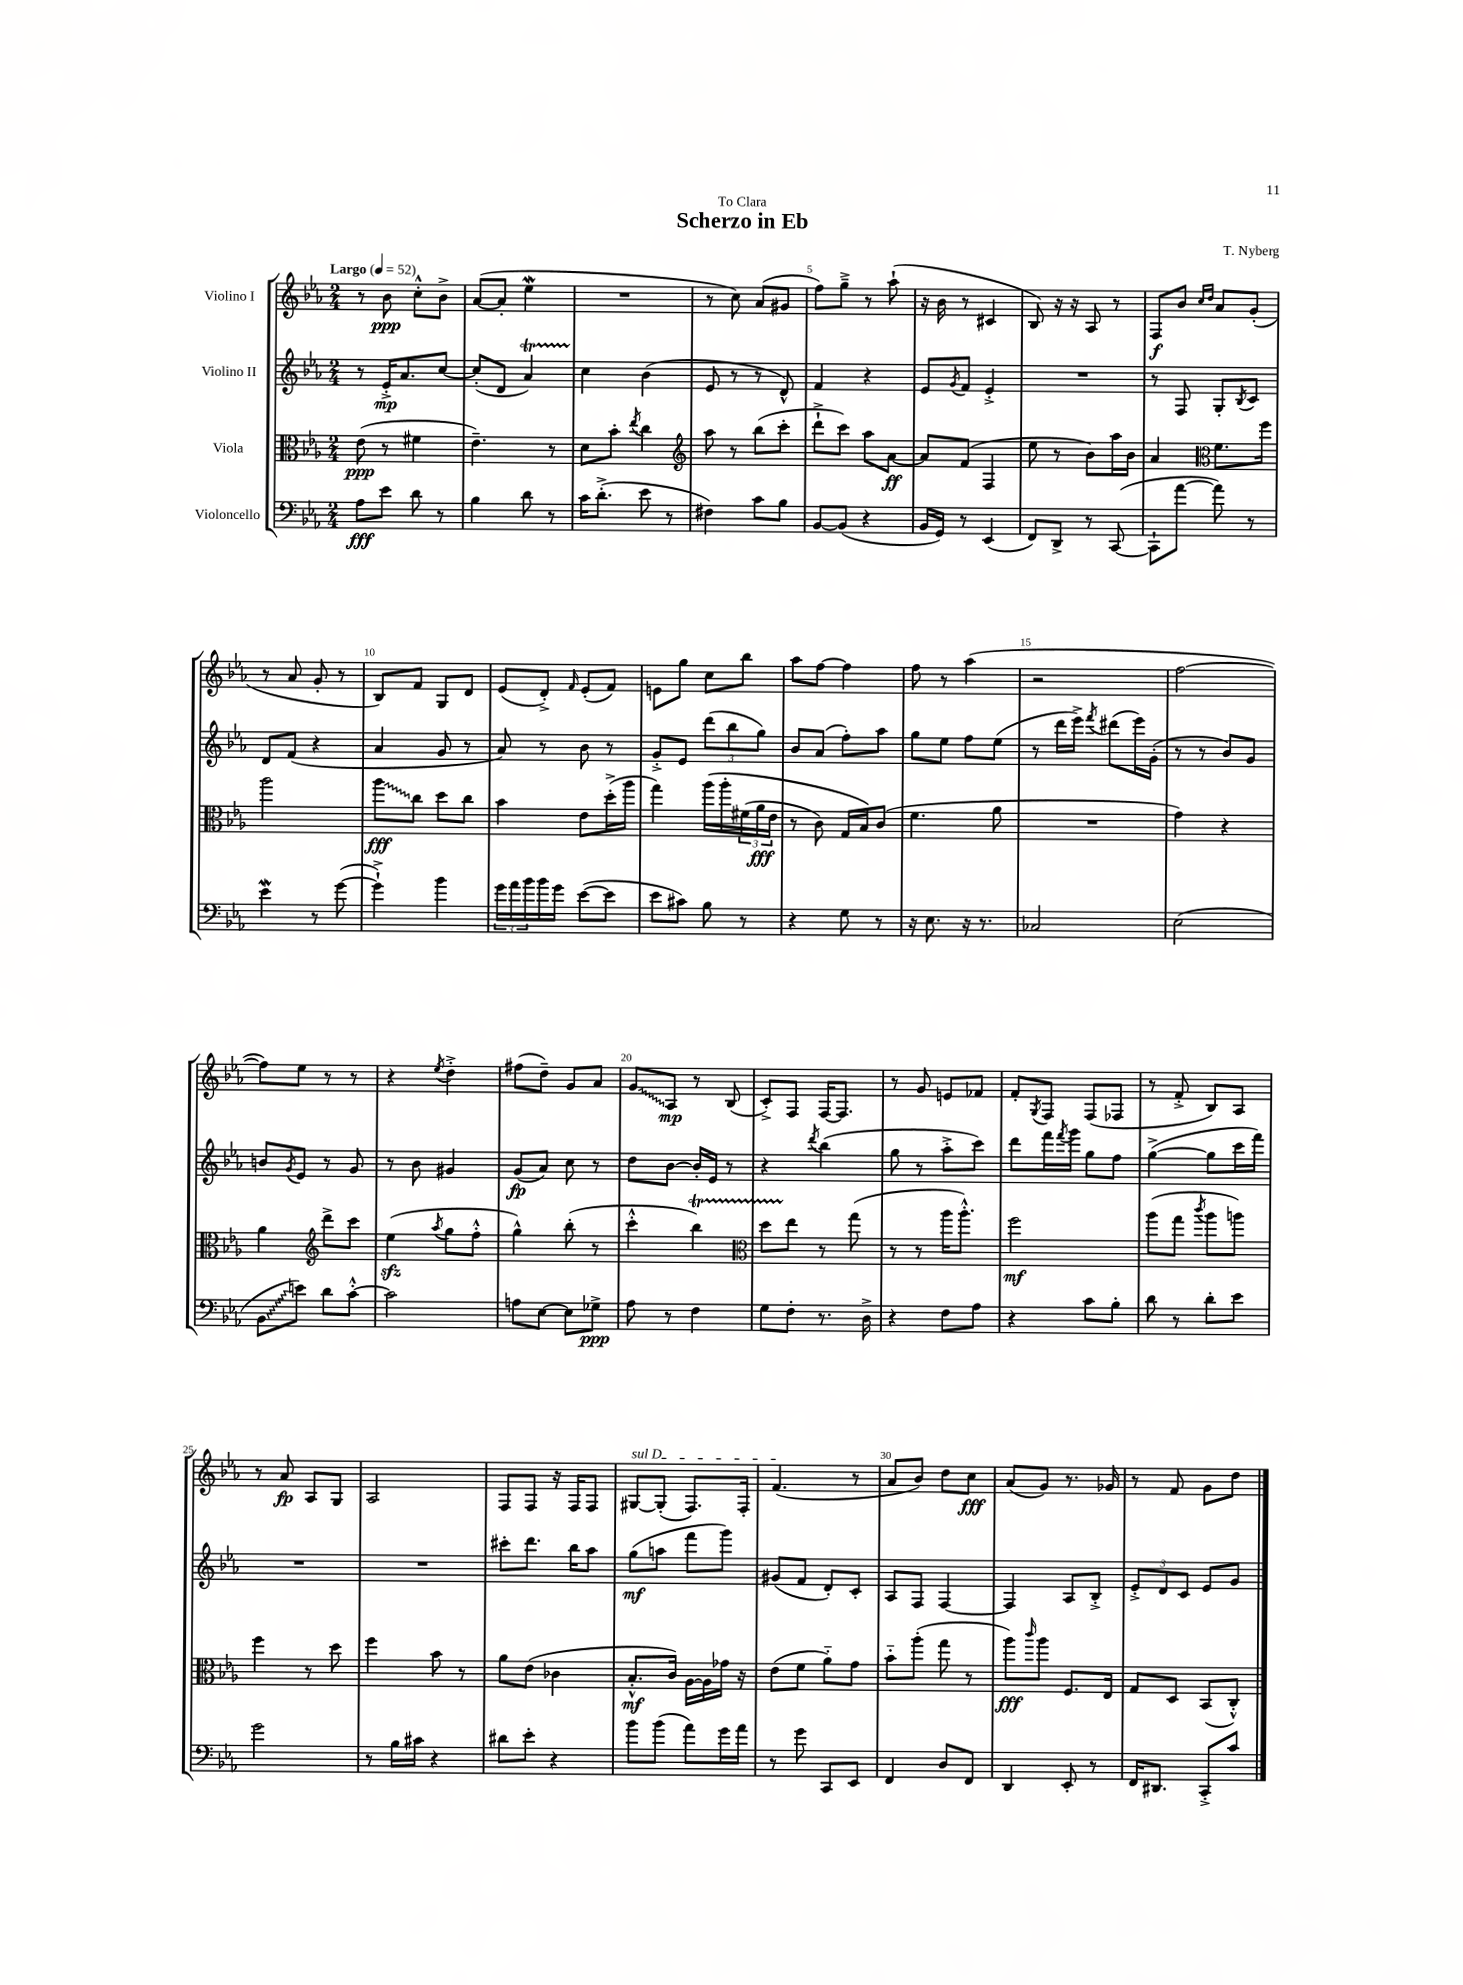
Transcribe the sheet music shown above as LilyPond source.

\header { title = "Scherzo in Eb" composer = "T. Nyberg" dedication = "To Clara" }
<<
\new StaffGroup <<
\new Staff = "s0" \with { instrumentName = "Violino I" } {
    \clef treble \key ees \major \numericTimeSignature \time 2/4 \tempo "Largo" 4 = 52
    r8 bes'8\ppp c''8-.-^ bes'8-> |
    aes'8~( aes'8-. ees''4\mordent |
    R2 |
    r8 c''8) aes'8( gis'8 |
    f''8) g''8---> r8 aes''8-!( |
    r16 bes'16 r8 cis'4 |
    bes8) r16 r16 aes8 r8 |
    f8\f bes'8 \grace { c''16 d''16 } aes'8 g'8-.( |
    r8 aes'8 g'8-. r8 |
    bes8) f'8 g8 d'8 |
    ees'8( d'8-.->) \grace { f'16 } ees'8-.( f'8) |
    e'8 g''8 c''8 bes''8 |
    aes''8 f''8~ f''4 |
    f''8 r8 aes''4( |
    r2 |
    f''2~ |
    f''8) ees''8 r8 r8 |
    r4 \acciaccatura { ees''8 } d''4-.-> |
    fis''8( d''8--) g'8 aes'8 |
    \once \override Glissando.style = #'zigzag g'8\glissando aes8\mp r8 bes8( |
    c'8-.->) f8 f16~ f8. |
    r8 g'8 e'8 fes'8 |
    f'8-. \acciaccatura { g8 } f8 f8( fes8 |
    r8 f'8-.-> bes8) aes8 |
    r8 aes'8\fp aes8 g8 |
    aes2 |
    f8 f8 r16 f16 f8 |
    \once \override TextSpanner.bound-details.left.text = \markup { \italic "sul D" } gis8~\startTextSpan gis8-.( f8.) f16-. |
    f'4.\stopTextSpan( r8 |
    aes'8 bes'8) d''8 c''8\fff |
    aes'8( g'8) r8. ges'16 |
    r8 f'8 g'8 d''8 \bar "|." |
}
\new Staff = "s1" \with { instrumentName = "Violino II" } {
    \clef treble \key ees \major \numericTimeSignature \time 2/4
    r8 ees'16-.->\mp aes'8. c''8~ |
    c''8-.( d'8 aes'4\startTrillSpan) |
    c''4\stopTrillSpan bes'4( |
    ees'8 r8 r8 d'8-^) |
    f'4 r4 |
    ees'8 \acciaccatura { g'8 } f'8 ees'4-.-> |
    R2 |
    r8 f8 g8-. \acciaccatura { bes8 } c'8 |
    d'8 f'8( r4 |
    aes'4 g'8 r8 |
    aes'8) r8 bes'8 r8 |
    g'8-.-> ees'8 \tuplet 3/2 { d'''8( bes''8 g''8) } |
    bes'8 aes'8( f''8-.) aes''8 |
    g''8 ees''8 f''8 ees''8( |
    r8 d'''16 ees'''16->) \acciaccatura { f'''8 } dis'''8( ees'''16) g'16-.( |
    r8 r8 bes'8) g'8 |
    b'8 \acciaccatura { g'8 } ees'8 r8 g'8 |
    r8 bes'8 gis'4 |
    g'8\fp( aes'8) c''8 r8 |
    d''8 bes'8~ bes'16-. ees'16 r8 |
    r4 \acciaccatura { d'''8 } bes''4( |
    g''8 r8 aes''8-.-> c'''8) |
    d'''8 f'''16 \acciaccatura { f'''8 } g'''16 g''8 f''8 |
    g''4~->( g''8 c'''16 f'''16) |
    R2 |
    R2 |
    cis'''8-. d'''8. bes''16 aes''8 |
    g''8\mf( a''8 f'''8 g'''8) |
    gis'8( f'8 d'8-.) c'8-. |
    aes8 f8 f4~ |
    f4 aes8 bes8-.-> |
    \tuplet 3/2 { ees'8-.-> d'8 c'8 } ees'8 g'8 \bar "|." |
}
\new Staff = "s2" \with { instrumentName = "Viola" } {
    \clef alto \key ees \major \numericTimeSignature \time 2/4
    ees'8\ppp( r8 fis'4 |
    ees'4.--) r8 |
    d'8 bes'8-. \acciaccatura { ees''8 } c''4 |
    \clef treble aes''8 r8 bes''8( c'''8-. |
    d'''8-!-> c'''8) aes''8 aes'8~\ff |
    aes'8 f'8( f4 |
    ees''8 r8 bes'8) aes''16 bes'16 |
    aes'4 \clef alto f'8. f''16 |
    aes''2 |
    \once \override Glissando.style = #'zigzag aes''8\glissando\fff c''8 d''8 c''8 |
    bes'4 ees'8 d''16-.->( aes''16 |
    g''4) aes''16\( aes''16-. \tuplet 3/2 { fis'16( aes'16\fff ees'16 } |
    r8 c'8) g16 bes16\) c'8( |
    f'4. aes'8 |
    R2 |
    g'4) r4 |
    aes'4 \clef treble d'''8-> c'''8 |
    ees''4\sfz( \acciaccatura { aes''8 } g''8 f''8-.-^ |
    g''4-^) bes''8-.( r8 |
    c'''4-.-^ bes''4\startTrillSpan) |
    \clef alto d''8 ees''8\stopTrillSpan r8 g''8( |
    r8 r8 aes''16 aes''8.-.-^) |
    f''2\mf |
    aes''8( g''8 \acciaccatura { c'''8 } aes''8 a''8) |
    f''4 r8 d''8 |
    f''4 bes'8 r8 |
    aes'8 ees'8( ces'4 |
    bes8.-.-^\mf c'16) aes16~ aes16 ges'16 r16 |
    ees'8( f'8 aes'8-_) g'8 |
    bes'8-_ aes''8-.( g''8 r8 |
    aes''8\fff) \grace { c'''16 } aes''8 f8. ees16 |
    g8 d8 bes,8( c8-.-^) \bar "|." |
}
\new Staff = "s3" \with { instrumentName = "Violoncello" } {
    \clef bass \key ees \major \numericTimeSignature \time 2/4
    aes8\fff ees'8 d'8 r8 |
    bes4 d'8 r8 |
    c'16 d'8.-.->( ees'8 r8 |
    fis4) c'8 bes8 |
    bes,8~ bes,8( r4 |
    bes,16 g,16) r8 ees,4( |
    f,8) d,8-> r8 c,8~( |
    c,8-! aes'8~ aes'8) r8 |
    ees'4\mordent r8 g'8~( |
    g'4-!->) bes'4 |
    \tuplet 3/2 { g'16 aes'16 bes'16 } bes'16 g'16 ees'8~( ees'8 |
    ees'8 cis'8) bes8 r8 |
    r4 g8 r8 |
    r16 ees8. r16 r8. |
    ces2 |
    ees2( |
    \once \override Glissando.style = #'zigzag bes,8\glissando e'8) d'8 c'8~-.-^ |
    c'2 |
    a8 ees8~ ees8 ges8->\ppp |
    aes8 r8 f4 |
    g8 f8-. r8. d16-> |
    r4 f8 aes8 |
    r4 c'8 bes8-. |
    d'8 r8 d'8-. ees'8 |
    g'2 |
    r8 bes16 cis'16 r4 |
    dis'8 ees'8-. r4 |
    bes'8 bes'8( aes'8) g'16 aes'16 |
    r8 g'8 c,8 ees,8 |
    f,4 d8 f,8 |
    d,4 ees,8-. r8 |
    f,16 dis,8. c,8-.-> c'8 \bar "|." |
}
>>
>>
\layout { \context { \Score \override BarNumber.break-visibility = ##(#f #t #t) barNumberVisibility = #(every-nth-bar-number-visible 5) } }
